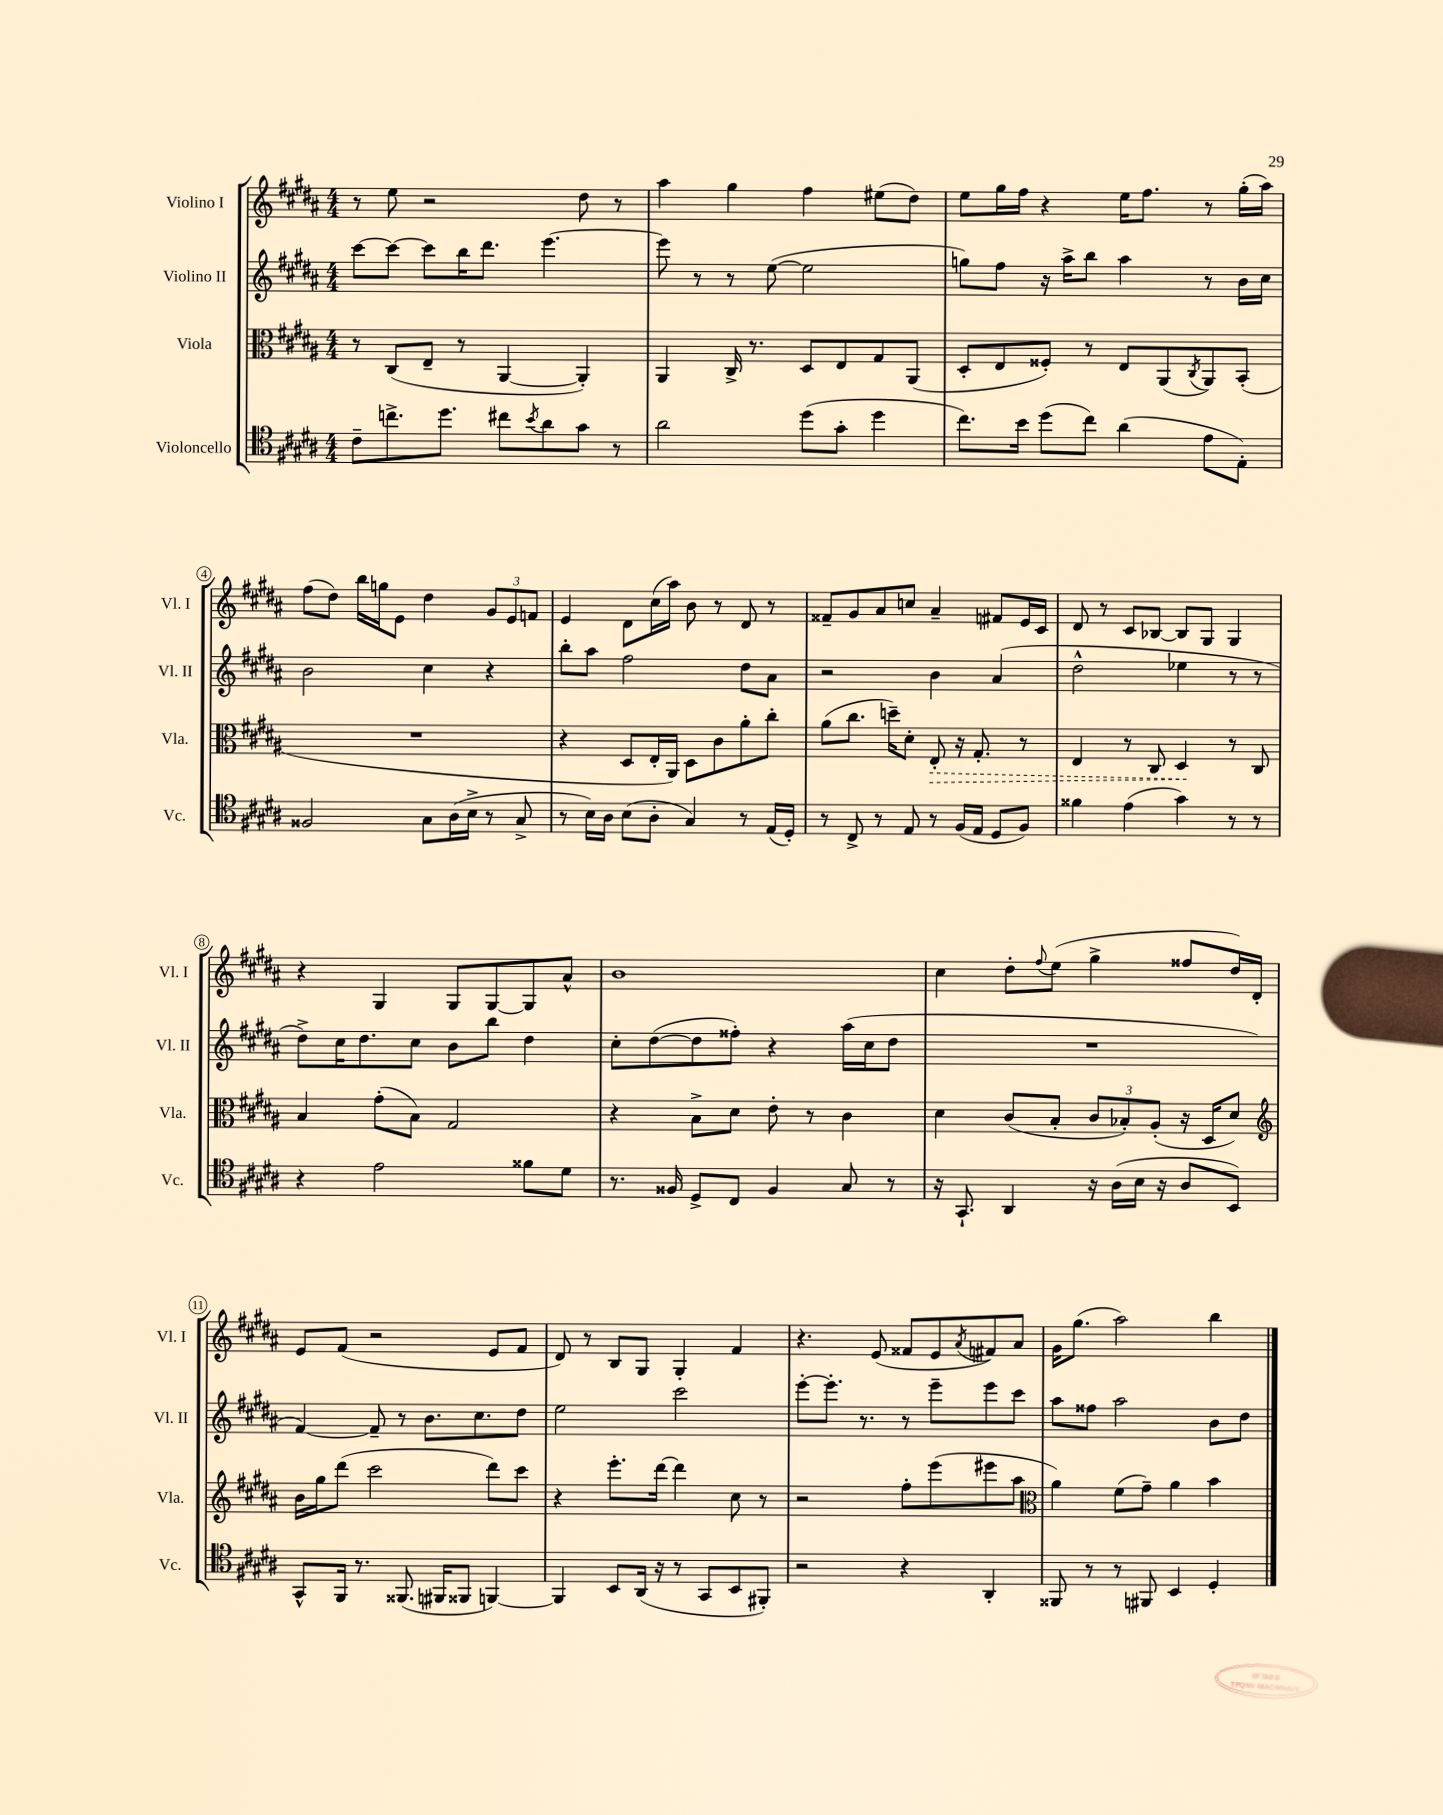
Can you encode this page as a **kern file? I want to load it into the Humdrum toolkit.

**kern	**kern	**dynam	**kern	**kern
*part4	*part3	*part3	*part2	*part1
*staff4	*staff3	*staff3	*staff2	*staff1
*I"Violoncello	*I"Viola	*	*I"Violino II	*I"Violino I
*I'Vc.	*I'Vla.	*	*I'Vl. II	*I'Vl. I
*clefC4	*clefC3	*	*clefG2	*clefG2
*k[f#c#g#d#a#]	*k[f#c#g#d#a#]	*	*k[f#c#g#d#a#]	*k[f#c#g#d#a#]
*M4/4	*M4/4	*	*M4/4	*M4/4
=1	=1	=1	=1	=1
8c#~\L	8r	.	[8ccc#\L	8r
8.ccn^\	(8C#/L	.	8ccc#\J_	8ee\
.	8E~/J	.	8ccc#\L]	2r
8.dd#\J	.	.	.	.
.	8r	.	16bb\K	.
.	.	.	8.ddd#\J	.
8cc#X\L	[4AA#/	.	.	.
8qb/	.	.	.	.
8a#\	.	.	[4.eee\	.
8g#\J	4AA#'/])	.	.	8dd#\
8r	.	.	.	8r
=2	=2	=2	=2	=2
2a#\	4AA#/	.	8eee\]	4aa#\
.	.	.	8r	.
.	16C#^/	.	8r	4gg#\
.	8.r	.	.	.
.	.	.	([8ee\	.
(8dd#\L	8D#/L	.	2ee\]	4ff#\
8g#'\J	8E/	.	.	.
4dd#\	8G#/	.	.	(8ee#X\L
.	(8AA#/J	.	.	8dd#\J)
=3	=3	=3	=3	=3
8.cc#\L)	8D#'/L	.	8ggn\L)	8ee\L
.	8E/	.	8ff#\J	16gg#\L
16b\Jk	.	.	.	16ff#\JJ
(8dd#\L	8F##X'/J)	.	16r	4r
.	.	.	16aa#^\KL	.
8cc#\J)	8r	.	8bb\J	.
(4a#\	8E/L	.	4aa#\	16ee\KL
.	.	.	.	8.ff#\J
.	(8AA#/	.	.	.
.	8qC#/	.	.	.
8e\L	8AA#/)	.	8r	8r
8E'\J)	(8BB'/J	.	16b\LL	(16gg#'\LL
.	.	.	16cc#\JJ	16aa#\JJ)
!!LO:LB:g=z
=4	=4	=4	=4	=4
2F##X/	1r	.	2b\	(8ff#\L
.	.	.	.	8dd#\J)
.	.	.	.	16bb\LL
.	.	.	.	16ggn\J
.	.	.	.	8e\J
8G#\L	.	.	4cc#\	4dd#\
(16A#\L	.	.	.	.
16B^\JJ	.	.	.	.
8r	.	.	4r	12g#/L
.	.	.	.	12e/
8G#^/	.	.	.	.
.	.	.	.	12fn/J
=5	=5	=5	=5	=5
8r	4r	.	8bb'\L	4e/
16B\LL)	.	.	8aa#\J	.
16A#\JJ	.	.	.	.
(8B\L	8D#/L	.	2ff#\	8d#\L
8A#'\J	16E'/L	.	.	(16cc#\L
.	16AA#/JJ)	.	.	16aa#\JJ)
4G#/)	8D#\L	.	.	8b\
.	8c#\	.	.	8r
8r	8a#'\	.	8dd#\L	8d#/
(16E/LL	8cc#'\J	.	8a#\J	8r
16D#'/JJ)	.	.	.	.
=6	=6	=6	=6	=6
8r	(8a#\L	.	2r	8f##X~/L
8C#^/	8.cc#\J	.	.	8g#/
8r	.	.	.	8a#/
.	16ddn~\KL)	.	.	.
8E/	8d#'\J	.	.	8ccn/J
!	!	!LO:HP:b	!	!
8r	8E'/	>	4b\	4a#~/
(16F#/LL	16r	.	.	.
16E/JJ	8.G#'/	.	.	.
8D#/L	.	.	(4a#/	8f#X/L
8F#/J)	8r	.	.	16e/L
.	.	.	.	16c#/JJ
=7	=7	=7	=7	=7
4f##X\	4E/	.	2dd#^^\	8d#/
.	.	.	.	8r
(4e\	8r	.	.	8c#/L
.	8C#/	.	.	[8B-X/J
4g#\)	4D#/	.	4ee-X\	8B-/L]
.	.	.	.	8G#/J
8r	8r	]	8r	4G#/
8r	8C#/	.	8r	.
!!LO:LB:g=z
=8	=8	=8	=8	=8
4r	4B/	.	8dd#^\L)	4r
.	.	.	16cc#\K	.
.	.	.	8.dd#\	.
2e\	(8g#'\L	.	.	4G#/
.	8B\J)	.	8cc#\J	.
.	2G#/	.	8b\L	8G#/L
.	.	.	8bb\J	[8G#/
8f##X\L	.	.	4dd#\	8G#/]
8d#\J	.	.	.	8a#^^/J
=9	=9	=9	=9	=9
8.r	4r	.	8cc#'\L	1b
.	.	.	([8dd#\	.
16F##X/	.	.	.	.
8D#^/L	8B^\L	.	8dd#\]	.
8C#/J	8d#\J	.	8ff##X'\J)	.
4F##/	8e'\	.	4r	.
.	8r	.	.	.
8G#/	4c#\	.	(16aa#\LL	.
.	.	.	16cc#\J	.
8r	.	.	8dd#\J	.
=10	=10	=10	=10	=10
16r	4d#\	.	1r	4cc#\
8.GG#`/	.	.	.	.
4AA#/	(8c#/L	.	.	8dd#'\L
.	.	.	.	8qqff#/
.	8B'/J	.	.	(8ee\J
16r	12c#/L	.	.	4gg#^\
(16A#\LL	.	.	.	.
.	12B-X'/)	.	.	.
16B\JJ	.	.	.	.
.	(12A#'/J	.	.	.
16r	.	.	.	.
8A#/L	16r	.	.	8ff##X/L
.	16D#/KL	.	.	.
8BB/J)	8d#/J)	.	.	16dd#/L)
.	.	.	.	16d#'/JJ
!!LO:LB:g=z
=11	=11	=11	=11	=11
*	*clefG2	*	*	*
8GG#^^/L	16b\LL	.	[4f#/)	8e/L
.	16gg#\J	.	.	.
16FF#/Jk	(8ddd#\J	.	.	(8f#/J
8.r	.	.	.	.
.	2ccc#\	.	8f#~/]	2r
(8.FF##X/	.	.	8r	.
.	.	.	8.b\L	.
16FF#X/KL	.	.	.	.
8FF##X/J	.	.	.	.
.	.	.	8.cc#\	.
[4FFn/)	8ddd#\L)	.	.	8e/L
.	8ccc#\J	.	8dd#\J	8f#/J
=12	=12	=12	=12	=12
4FF/]	4r	.	2ee\	8d#/)
.	.	.	.	8r
8BB/L	8.eee'\L	.	.	8B/L
(16AA#/Jk	.	.	.	8G#/J
16r	[16ddd#\Jk	.	.	.
8r	4ddd#\]	.	2ccc#\	4G#'/
8GG#/L	.	.	.	.
8BB/	8cc#\	.	.	4f#/
8FF#X'/J)	8r	.	.	.
=13	=13	=13	=13	=13
2r	2r	.	[8eee'\L	4.r
.	.	.	8.eee'\J]	.
.	.	.	8.r	.
.	.	.	.	(8e/
4r	8ff#'\L	.	8r	8f##X/L
.	(8eee\	.	8eee~\L	8e/
.	.	.	.	8qa#/
4AA#'/	8eee#X\	.	8eee\	8f#X/)
.	8aa#\J	.	8ccc#\J	8a#/J
=14	=14	=14	=14	=14
*	*clefC3	*	*	*
8FF##X/	4a#\)	.	8aa#\L	16g#\KL
.	.	.	.	(8.gg#\J
8r	.	.	8ff##X\J	.
8r	(8f#\L	.	2aa#\	2aa#\)
8FF#X/	8g#~\J)	.	.	.
4BB/	4a#\	.	.	.
4D#'/	4b\	.	8b\L	4bb\
.	.	.	8dd#\J	.
==	==	==	==	==
*-	*-	*-	*-	*-
